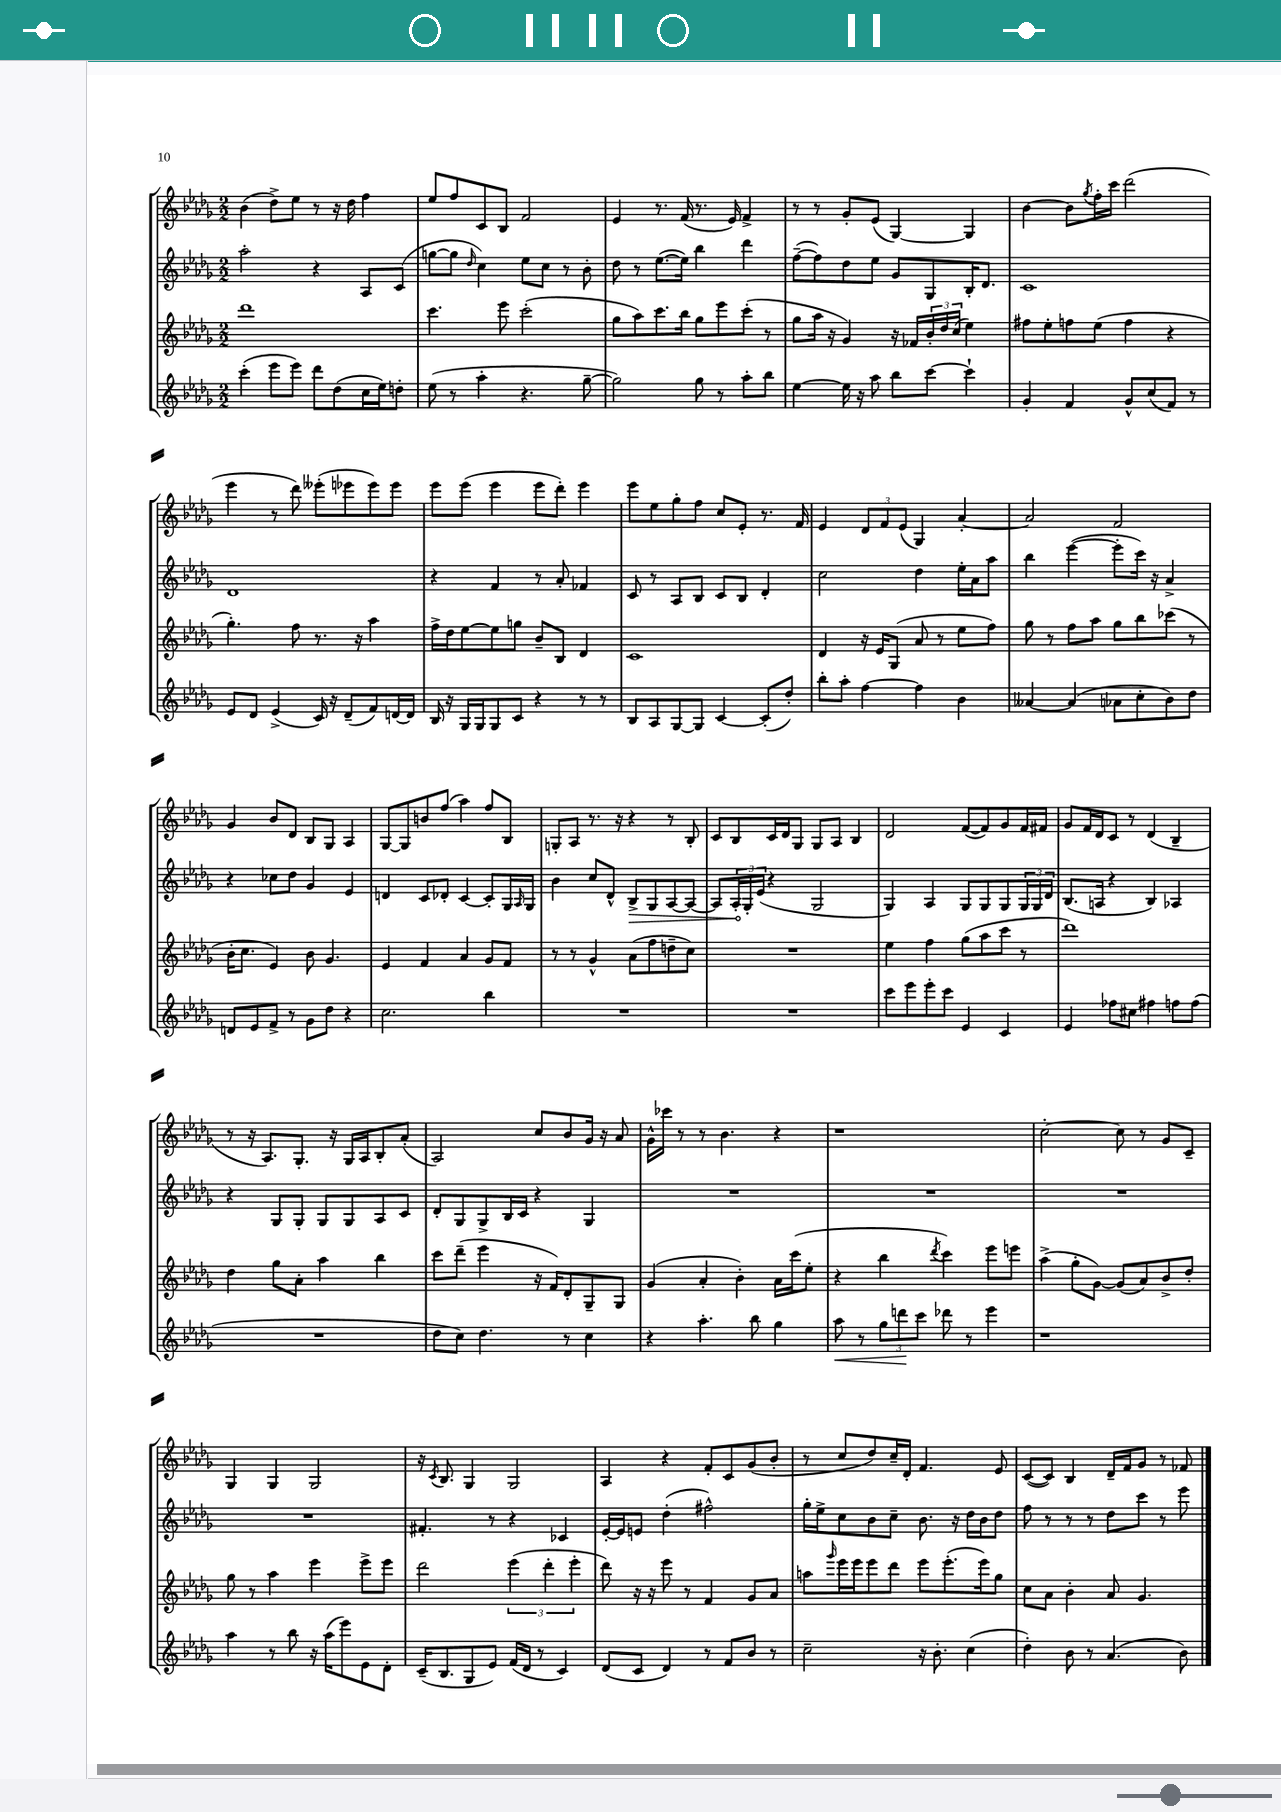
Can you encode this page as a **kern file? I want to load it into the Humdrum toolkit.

**kern	**kern	**kern	**kern
*staff4	*staff3	*staff2	*staff1
*clefG2	*clefG2	*clefG2	*clefG2
*k[b-e-a-d-g-]	*k[b-e-a-d-g-]	*k[b-e-a-d-g-]	*k[b-e-a-d-g-]
*M2/2	*M2/2	*M2/2	*M2/2
(4ccc'\	1ddd-	2aa-'\	(4b-\
8eee-\L	.	.	8dd-^\L)
8eee-\J)	.	.	8ee-\J
8ddd-\L	.	4r	8r
(8dd-\	.	.	16r
.	.	.	16dd-\
16cc\L	.	8A-/L	4ff\
16ee-\J)	.	.	.
8dd'\J	.	(8c/J	.
=	=	=	=
(8ee-\	4.ccc\	[8gg\L	8ee-/L
8r	.	8gg\]J	8ff/
.	.	16qqdd-/	.
4aa-'\	.	4cc\)	8c/
.	8eee-\	.	8B-/J
4.r	(2ccc'\	8ee-\L	2f/
.	.	8cc\J	.
.	.	8r	.
[8gg-~\	.	8b-'\	.
=	=	=	=
2gg-\])	8gg-\L	8dd-\	4e-/
.	8aa-\)	8r	.
.	8.ccc\	([8.ee-\L	8.r
.	16bb-\Jk	16ee-\]Jk)	(16f/
8gg-\	8gg-\L	4bb-\	8.r
8r	8eee-\	.	.
.	.	.	16e-/)
8aa-'\L	(8ccc'\J	4ddd-\	4f^/
8bb-\J	8r	.	.
=	=	=	=
[4ee-\	8gg-\L	([8ff~\L	8r
.	16aa-\Jk	8ff\])	8r
.	16r	.	.
16ee-\]	4g-/)	8dd-\	8g-'/L
16r	.	.	.
8aa-\	.	8ee-\J	(8e-/J
8bb-\L	16r	8g-/L	[4G-/)
.	16f-/LL	.	.
[8ccc\J	24b-'/	8G-/	.
.	24dd-/	.	.
.	(24cc/JJ	.	.
4ccc`\]	4ee-\)	16B-'/K	4G-/]
.	.	8.d-/J	.
=	=	=	=
4g-'/	8ff#\L	1c	[4b-\
.	8ee-'\	.	.
4f/	8ff\	.	8b-\]L
.	.	.	8qgg-/
.	(8ee-\J	.	16ff'\L
.	.	.	16ccc\JJ
8g-^^/L	4ff\	.	(2ddd-\
(8cc/	.	.	.
8f/J)	4r	.	.
8r	.	.	.
=	=	=	=
8e-/L	4.gg-'\)	1d-	4eee-\
8d-/J	.	.	.
(4e-^/	.	.	8r
.	8ff\	.	8ddd-\)
16c/)	8.r	.	(8eee--'\L
16r	.	.	.
(8d-~/L	.	.	8eee-\
.	16r	.	.
8f/)	4aa-\	.	8eee-\)
[16d/L	.	.	8eee-\J
16d/]JJ	.	.	.
=	=	=	=
16B-/	16ff^\LL	4r	8eee-\L
16r	16dd-\J	.	.
16G-/LL	[8ee-\	.	(8eee-\J
16G-/J	.	.	.
8G-/	8ee-\]	4f/	4eee-\
8c/J	8gg\J	.	.
4r	8b-~/L	8r	8eee-\L
.	8B-/J	8a-'/	8ddd-'\J)
8r	4d-/	4f-/	4eee-\
8r	.	.	.
=	=	=	=
8B-/L	1c	8c/	8eee-\L
8A-/	.	8r	8ee-\
[8G-/	.	8A-/L	8gg-'\
8G-/]J	.	8B-/J	8ff\J
[4c/	.	8c/L	8cc/L
.	.	8B-/J	8e-'/J
(8c'/]L	.	4d-'/	8.r
8dd-'/J)	.	.	.
.	.	.	16f/
=	=	=	=
8bb-'\L	4d-/	2cc\	4e-/
8aa-'\J	.	.	.
[4ff\	16r	.	12d-/L
.	16e-/LK	.	.
.	.	.	12f/
.	(8G-/J	.	.
.	.	.	(12e-/J
4ff\]	8a-/	4dd-\	4G-/)
.	8r	.	.
4b-\	8ee-\L	16ee-'\LL	[4a-'/
.	.	16a-\J	.
.	8ff\J)	8aa-\J	.
=	=	=	=
[4a--/	8gg-\	4bb-\	2a-/]
.	8r	.	.
(4a--/]	8ff\L	([4eee-\	.
.	8aa-\J	.	.
8a-\L	8gg-\L	8eee-'\]L	2f/
8cc'\	8bb-\	16ccc\Jk)	.
.	.	16r	.
8b-\)	(8ccc-\J	4a-^/	.
8dd-\J	8r	.	.
=	=	=	=
8d/L	16b-'\LK	4r	4g-/
.	8.cc\J	.	.
8e-/	.	.	.
8f^/J	4e-/)	8cc-\L	8b-/L
8r	.	8dd-\J	8d-/J
8g-\L	8b-\	4g-/	8B-/L
8dd-\J	4.g-/	.	8G-/J
4r	.	4e-/	4A-/
=	=	=	=
2.cc\	4e-/	4d/	[8G-/L
.	.	.	8G-/]
.	4f/	8c/L	8b/
.	.	8d-'/J	(8ff/J
.	4a-/	[4c/	4aa-\)
4bb-\	8g-/L	8c'/]L	8ff/L
.	8f/J	16G-/L	8B-/J
.	.	16qqA-/	.
.	.	16G-/JJ	.
=	=	=	=
1r	8r	4b-\	8G'/L
.	8r	.	8A-/J
.	4g-^^/	8cc/L	8.r
.	.	8d-^^/J	.
.	.	.	16r
.	(8a-\L	8B-^/L	4r
.	8ff\	8G-/	.
.	8dd~\	[8A-/	8r
.	8cc\J)	8A-/_J	8B-'/
=	=	=	=
1r	1r	8A-/]L	8c/L
.	.	24A-'/L	8B-/
.	.	24G-'/	.
.	.	(24e-/JJ	.
.	.	4r	16c/L
.	.	.	16d-/J
.	.	.	8G-/J
.	.	2G-/	8G-/L
.	.	.	8A-/J
.	.	.	4B-/
=	=	=	=
8ccc\L	4ee-\	4G-/)	2d-/
8eee-\	.	.	.
8eee-'\	4ff\	4A-/	.
8ccc\J	.	.	.
4e-/	(8gg-\L	8G-/L	([8f/L
.	8aa-\	8G-/	8f/])
4c/	8ccc\J	8G-/	8g-/
.	8r	24G-/L	16f/L
.	.	24G-/	.
.	.	.	16f#/JJ
.	.	24d-/JJ	.
=	=	=	=
4e-/	1ddd-)	(8.B-/L	8g-/L
.	.	.	16f/L
.	.	16A/Jk	16d-/J
8ff-\L	.	4r	8c/J
8cc#\J	.	.	8r
4ff#\	.	4B-/)	(4d-/
8ff\L	.	4A-/	4B-~/
(8ff\J	.	.	.
=	=	=	=
1r	4dd-\	4r	8r
.	.	.	16r
.	.	.	8.A-/L)
.	8gg-\L	8G-/L	.
.	8a-'\J	8G-'/J	8.G-'/J
.	4aa-\	8G-/L	.
.	.	.	16r
.	.	8G-/	16G-/LL
.	.	.	16A-/J
.	4bb-\	8A-/	8B-'/
.	.	8c/J	(8a-'/J
=	=	=	=
8dd-\L	8ccc\L	8d-'/L	2A-/)
8cc\J)	(8ddd-~\J	8G-/	.
4.dd-\	4eee-\	8G-^/	.
.	.	16B-/L	.
.	.	16c/JJ	.
.	16r	4r	8cc/L
.	16f/LK)	.	.
8r	8d-'/	.	8b-/
4cc\	8G-~/	4G-/	16g-/Jk
.	.	.	16r
.	8G-/J	.	8a-/
=	=	=	=
4r	(4g-/	1r	16g-^^\LL
.	.	.	16ccc-\JJ
.	.	.	8r
4.aa-'\	4a-'/	.	8r
.	.	.	4.b-\
.	4b-'\)	.	.
8bb-\	.	.	.
4gg-\	16a-\LL	.	4r
.	(16ccc\J	.	.
.	8ee-'\J	.	.
=	=	=	=
8aa-\	4r	1r	1r
8r	.	.	.
12gg-\L	4bb-\	.	.
12ddd\	.	.	.
12ccc\J	.	.	.
.	8qddd-/	.	.
8ddd-\	4ccc\)	.	.
8r	.	.	.
4eee-\	8eee-\L	.	.
.	8eee\J	.	.
=	=	=	=
1r	(4aa-^\	1r	[2cc'\
.	8gg-'\L	.	.
.	[8g-\J)	.	.
.	(8g-/]L	.	8cc\]
.	8a-/)	.	8r
.	8b-^/	.	8g-/L
.	8dd-'/J	.	8c~/J
=	=	=	=
4aa-\	8gg-\	1r	4G-/
.	8r	.	.
8r	4aa-\	.	4G-/
8bb-\	.	.	.
16r	4eee-\	.	2G-/
(16aa-\LK	.	.	.
8eee-\)	.	.	.
8e-\	8eee-^\L	.	.
8d-'\J	8eee-\J	.	.
=	=	=	=
(16c~/LK	2ddd-\	4.f#'/	16r
.	.	.	8qc/
8.B-/	.	.	8.B-/
8G-/	.	.	4G-/
8e-/J)	.	8r	.
(16f/LL	(6eee-\	4r	2G-/
16d-/JJ	.	.	.
8r	.	.	.
.	6ddd-'\	.	.
4c/)	.	4c-/	.
.	6eee-'\	.	.
=	=	=	=
(8d-/L	8ddd-\)	[16e-'/LL	4A-/
.	.	16e-/]J	.
8c/J	16r	8e/J	.
.	16r	.	.
4d-/)	8eee-\	(4dd-'\	4r
.	8r	.	.
8r	4f/	2ff#^^\)	8f'/L
8f/L	.	.	8c/
8b-/J	8g-/L	.	(8g-/
8r	8a-/J	.	8b-'/J
=	=	=	=
2cc~\	8aa\L	16gg-'\LL	8r
.	.	16ee-^\J	.
.	16qqggg-/	.	.
.	16eee-\L	8cc\	8cc/L
.	16eee-\J	.	.
.	8eee-\	8b-\	8dd-/)
.	8ddd-\J	8cc~\J	16cc~/L
.	.	.	16d-'/JJ
16r	8eee-\L	8.b-\	4.f/
8.b-'\	.	.	.
.	(8.eee-'\	.	.
.	.	16r	.
(4cc\	.	16dd-\LL	.
.	16eee-\k)	16b-\J	.
.	8gg-\J	8dd-\J	8e-/
=	=	=	=
4dd-'\)	8cc\L	8ff\	([8c/L
.	8a-\J	8r	8c/]J)
8b-\	4b-'\	8r	4B-/
8r	.	8r	.
(4.a-/	8a-/	8dd-\L	16d-~/LL
.	.	.	16f/J
.	4.g-/	8ccc\J	8g-/J
.	.	8r	8r
8b-\)	.	8eee-\	8f-/
==	==	==	==
*-	*-	*-	*-
